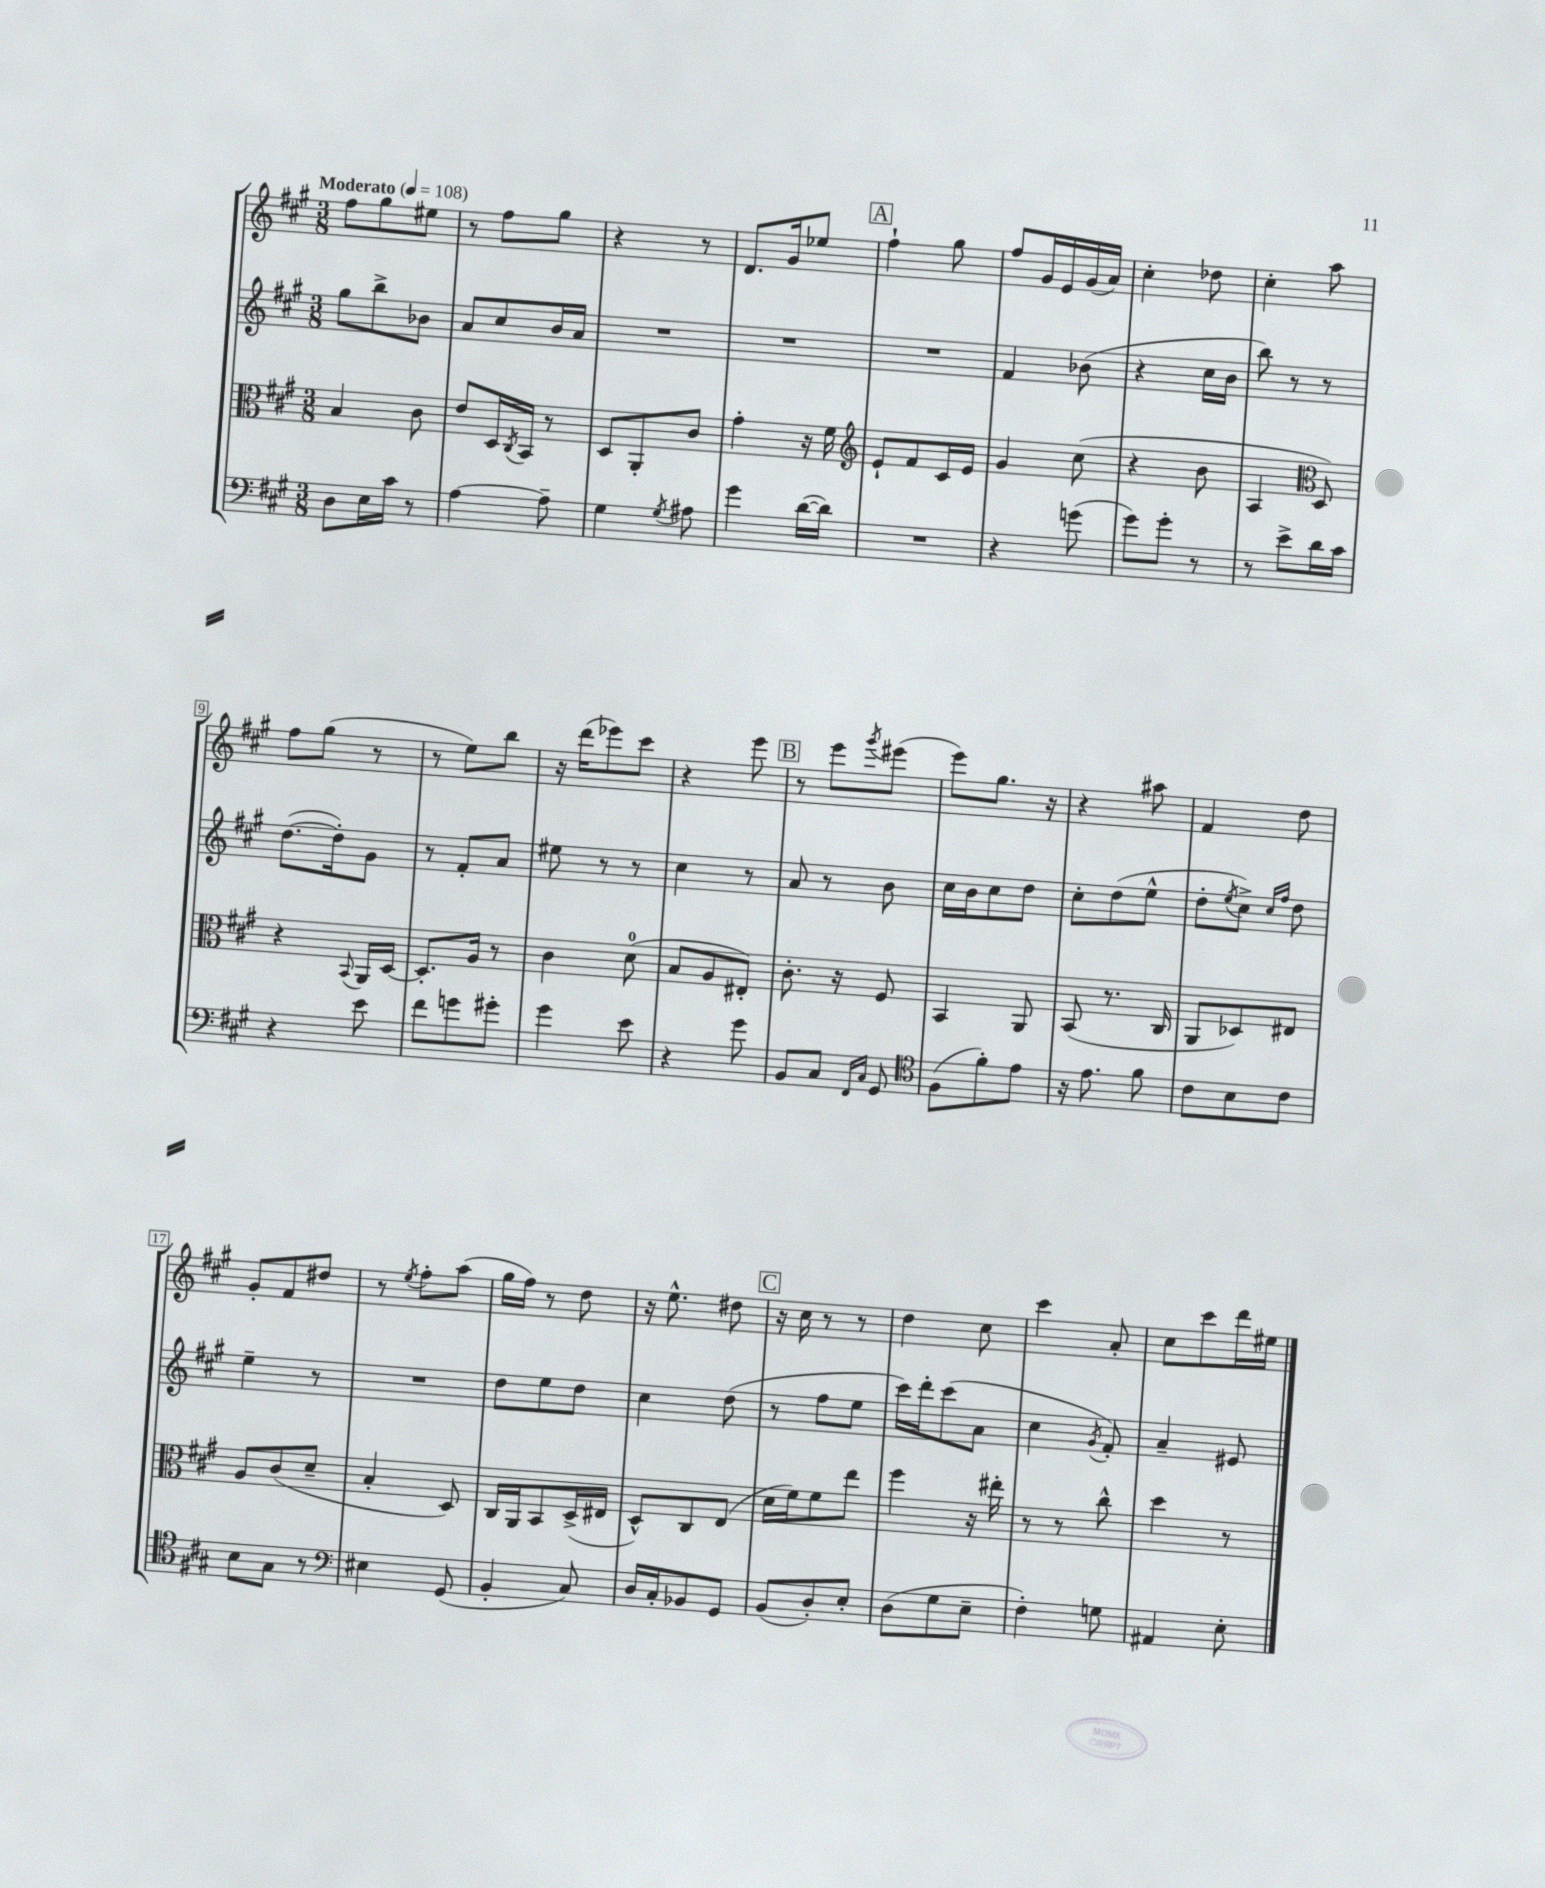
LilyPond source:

<<
\new StaffGroup <<
\new Staff = "s0" {
    \clef treble \key a \major \numericTimeSignature \time 3/8 \tempo "Moderato" 4 = 108
    fis''8 gis''8 eis''8 |
    r8 fis''8 gis''8 |
    r4 r8 |
    d'8. gis'16 ees''8 |
    \mark \markup { \box "A" } fis''4-! gis''8 |
    fis''8 gis'16 e'16 gis'16( a'16) |
    cis''4-. des''8 |
    cis''4-. a''8 |
    fis''8 gis''8( r8 |
    r8 e''8) b''8 |
    r16 d'''16( ees'''8) cis'''8 |
    r4 e'''8 |
    \mark \markup { \box "B" } r8 e'''8 \acciaccatura { gis'''8 } eis'''8( |
    e'''8) gis''8. r16 |
    r4 ais''8 |
    fis'4 d''8 |
    gis'8-. fis'8 dis''8 |
    r8 \acciaccatura { e''8 } fis''8-. a''8( |
    gis''16 fis''16) r8 d''8 |
    r16 e''8.-^ dis''8 |
    \mark \markup { \box "C" } r16 cis''16 r8 r8 |
    d''4 cis''8 |
    cis'''4 a'8-. |
    cis''8 cis'''8 d'''16 eis''16 \bar "|." |
}
\new Staff = "s1" {
    \clef treble \key a \major \numericTimeSignature \time 3/8
    gis''8 b''8-> bes'8 |
    a'8 cis''8 b'16 a'16 |
    R4. |
    R4. |
    \mark \markup { \box "A" } R4. |
    fis'4 bes'8( |
    r4 cis''16 b'16 |
    b''8) r8 r8 |
    d''8.~( d''16-.) gis'8 |
    r8 fis'8-. a'8 |
    eis''8 r8 r8 |
    cis''4 r8 |
    \mark \markup { \box "B" } a'8 r8 b'8 |
    cis''16 b'16 cis''8 d''8 |
    cis''8-. d''8( e''8-^ |
    d''8-. \acciaccatura { e''8 } cis''8->) \grace { cis''16 fis''16 } d''8 |
    e''4-- r8 |
    R4. |
    d''8 e''8 d''8 |
    cis''4 d''8( |
    \mark \markup { \box "C" } r8 fis''8 e''8 |
    cis'''16) d'''16-. cis'''8( a'8 |
    cis''4 \acciaccatura { gis'8 } fis'8-.) |
    a'4-- eis'8 \bar "|." |
}
\new Staff = "s2" {
    \clef alto \key a \major \numericTimeSignature \time 3/8
    b4 cis'8 |
    e'8 d16 \acciaccatura { cis8 } b,16 r8 |
    d8 a,8-. cis'8 |
    gis'4-. r16 fis'16 |
    \mark \markup { \box "A" } \clef treble e'8-! fis'8 cis'16 e'16 |
    gis'4 cis''8( |
    r4 b'8 |
    a4 \clef alto d8) |
    r4 \appoggiatura { b,8 } a,16 d16~ |
    d8.-. a16 r8 |
    cis'4 d'8-0( |
    b8 a8 eis8-.) |
    \mark \markup { \box "B" } cis'8.-. r16 fis8 |
    b,4 a,8 |
    b,8( r8. cis16 |
    a,8 des8) eis8 |
    a8 cis'8( d'8-- |
    b4-. d8) |
    cis16 a,16 b,8 d16->( eis16 |
    d8-^) cis8 e8( |
    \mark \markup { \box "C" } d'16 fis'16) fis'8 e''8 |
    fis''4 r16 eis''16-. |
    r8 r8 cis''8-^ |
    d''4 r8 \bar "|." |
}
\new Staff = "s3" {
    \clef bass \key a \major \numericTimeSignature \time 3/8
    d8 e16 cis'16 r8 |
    a4~ a8-- |
    gis4 \acciaccatura { gis8 } ais8 |
    gis'4 d'16~( d'16) |
    \mark \markup { \box "A" } R4. |
    r4 g'8( |
    gis'8) gis'8-. r8 |
    r8 e'8-> d'16 cis'16 |
    r4 e'8 |
    fis'8 g'8 gis'8-. |
    gis'4 e'8 |
    r4 gis'8 |
    \mark \markup { \box "B" } b,8 cis8 \grace { fis,16 cis16 } gis,8 |
    \clef tenor fis8( fis'8-.) e'8 |
    r16 e'8. fis'8 |
    cis'8 b8 cis'8 |
    b8 gis8 r8 |
    \clef bass eis4 gis,8( |
    b,4-. cis8) |
    d16 cis16-. bes,8 gis,8 |
    \mark \markup { \box "C" } b,8( d8-.) e8-. |
    d8( gis8 e8-- |
    fis4-.) g8 |
    ais,4 e8-. \bar "|." |
}
>>
>>
\layout { \context { \Score \override BarNumber.stencil = #(make-stencil-boxer 0.1 0.3 ly:text-interface::print) } }
